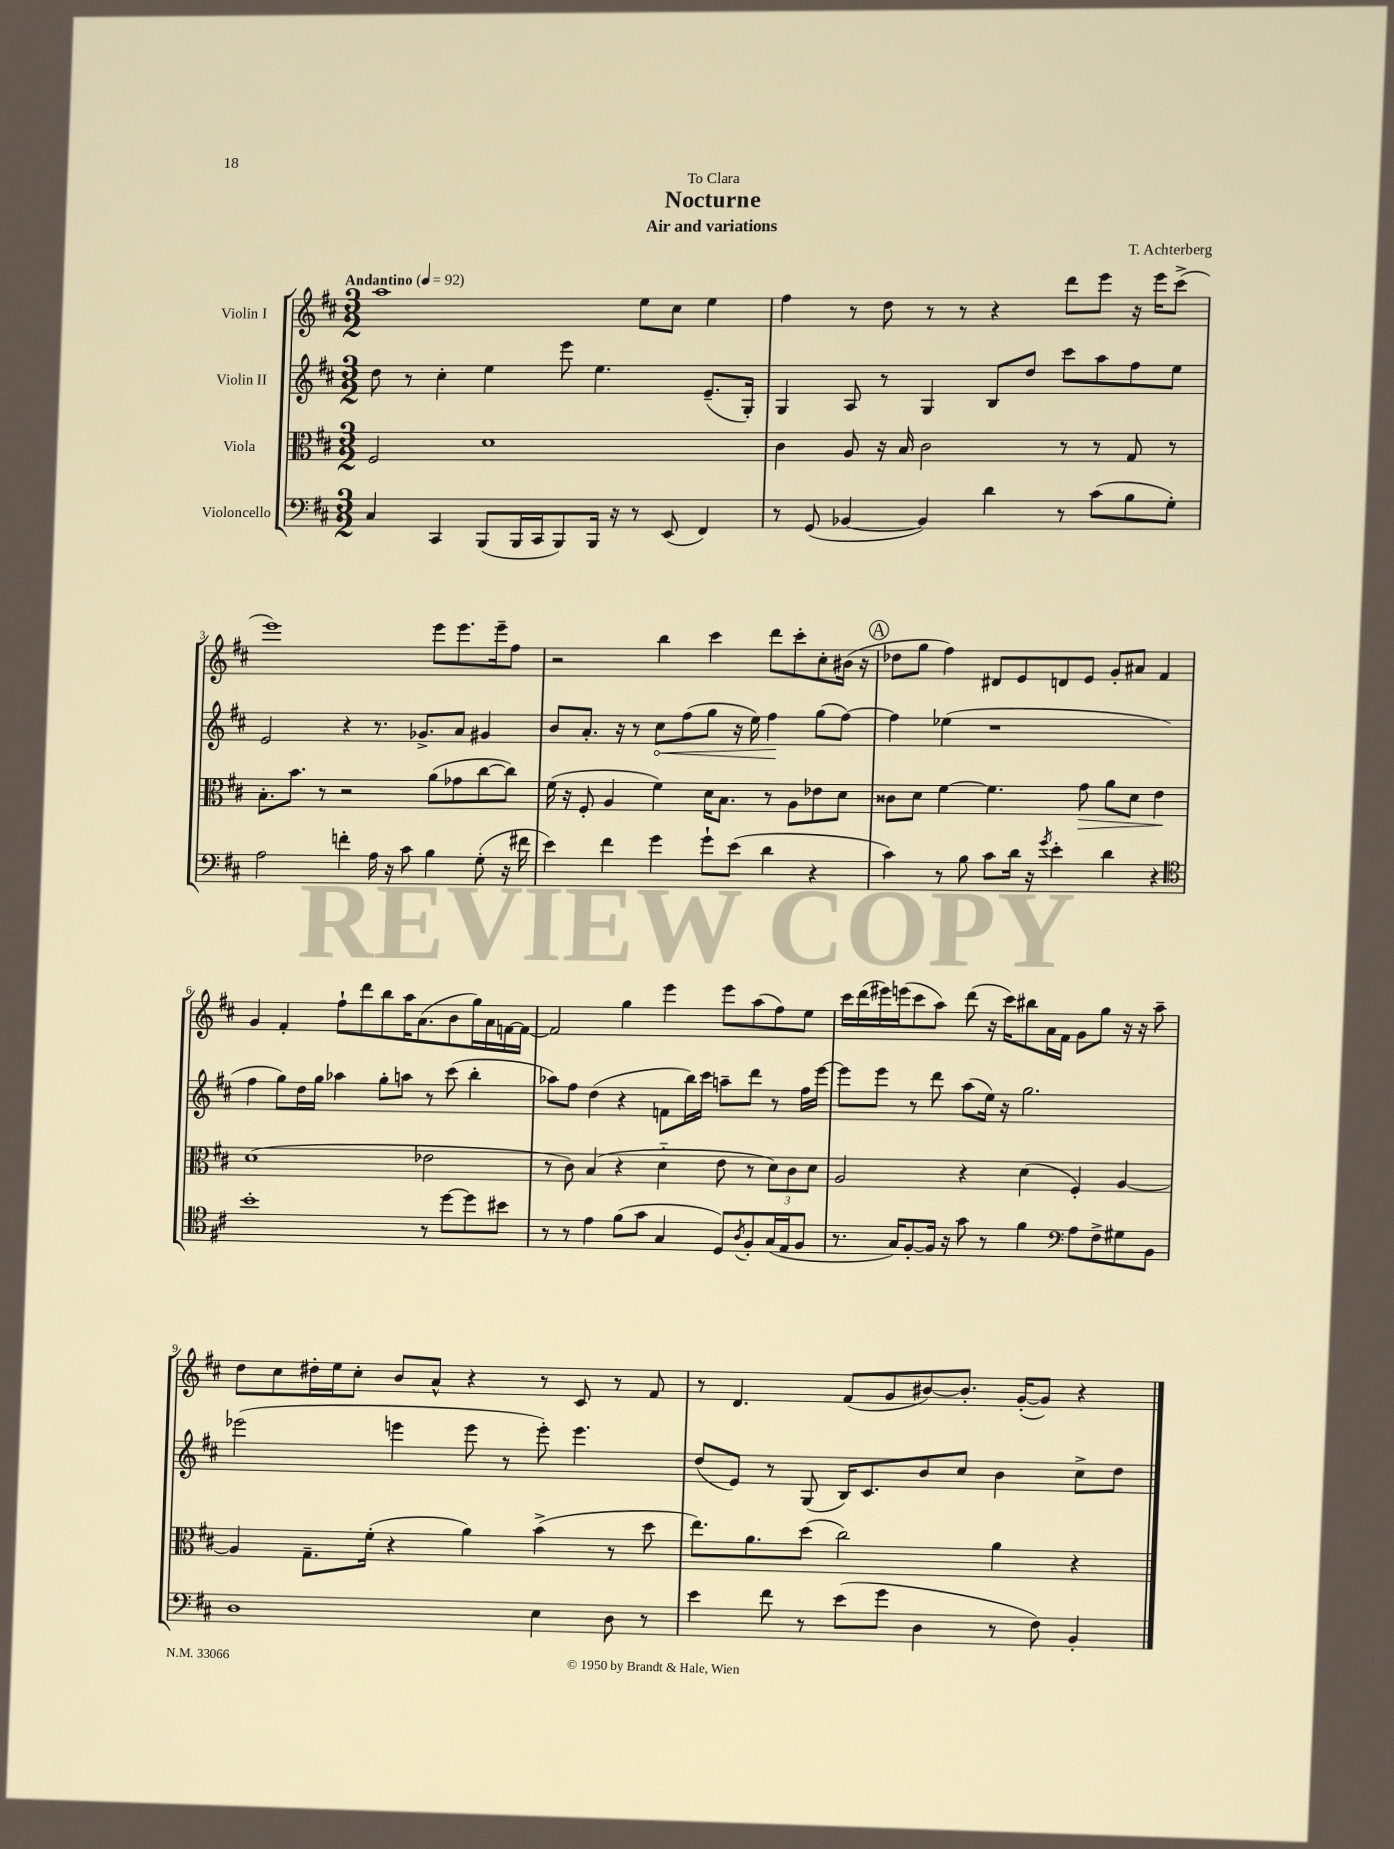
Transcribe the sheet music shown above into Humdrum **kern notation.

**kern	**kern	**kern	**kern
*staff4	*staff3	*staff2	*staff1
*clefF4	*clefC3	*clefG2	*clefG2
*k[f#c#]	*k[f#c#]	*k[f#c#]	*k[f#c#]
*M3/2	*M3/2	*M3/2	*M3/2
*MM92	*MM92	*MM92	*MM92
4C#	2F#	8dd	1aa
.	.	8r	.
4CC#	.	4cc#'	.
(8BBB	1d	4ee	.
16BBB	.	.	.
16CC#	.	.	.
8BBB)	.	8eee	.
16BBB	.	4.ee	.
16r	.	.	.
8r	.	.	8ee
(8EE	.	.	8cc#
4FF#)	.	(8.e~	4ee
.	.	16G')	.
=	=	=	=
8r	4c#	4G	4ff#
(8GG	.	.	.
[4BB-	8A	8A	8r
.	16r	8r	8dd
.	16B	.	.
4BB-])	2c#	4G	8r
.	.	.	8r
4d	.	8B	4r
.	.	8dd	.
8r	8r	8ccc#	8ddd
(8c#	8r	8aa	8eee
8B	8G	8ff#	16r
.	.	.	16eee
8G')	8r	8ee	(8ccc#^
=	=	=	=
2A	8.B'	2e	1eee)
.	8.b	.	.
.	8r	.	.
4f'	2r	4r	.
16A	.	8.r	.
16r	.	.	.
8c#	.	.	.
.	.	8.g-^	.
4B	(8a	.	8eee
.	8g-	8a	8.eee
(8G'	[8cc#	4g#	.
.	.	.	16eee~
16r	8cc#])	.	8ff#
16f#	.	.	.
=	=	=	=
4e)	(16f#	8b	2r
.	16r	.	.
.	8F#'	8.a'	.
4f#	4A	.	.
.	.	16r	.
.	.	8r	.
4g	4f#)	8cc#	4bb
.	.	(8ff#	.
8g`	16d	8gg	4ccc#
.	8.B	.	.
(8e	.	16r	.
.	.	16ee)	.
4d	8r	4ff#	8ddd
.	8A	.	8ccc#'
4r	8e-	(8gg	8cc#'
.	8d	[8ff#)	(16b#
.	.	.	16r
=	=	=	=
4c#)	8c##	4ff#]	8dd-
.	8d	.	8gg
8r	[4f#	(4ee-	4ff#)
8B	.	.	.
8c#	4.f#]	1r	8d#
16d	.	.	8e
16r	.	.	.
8qg	.	.	.
4e'	.	.	8d
.	8g	.	8e
4d	8a	.	8g'
.	8d	.	8a#
4r	4e	.	4f#
=	=	=	=
*clefC4	*	*	*
1b'	(1d	4ff#	4g
.	.	8gg)	4f#'
.	.	16dd	.
.	.	16gg	.
.	.	4aa-	8ff#`
.	.	.	8ddd
.	.	8gg'	8bb
.	.	8aa	16aa
.	.	.	(8.a
8r	2e-	8r	.
[8dd	.	(8ccc#	8b
8dd]	.	4bb'	16gg)
.	.	.	16a
8b#	.	.	[16f
.	.	.	16f_
=	=	=	=
8r	8r	8aa-)	2f]
8r	8c#)	8ff#	.
4e	(4B	(4dd	.
(8f#	4r	4r	4gg
8g	.	.	.
4G	4d'~	8f	4eee
.	.	16bb)	.
.	.	16ccc#	.
8D)	8e	8aa~	8eee
8qA	.	.	.
8F#'	8r	8ddd	(8aa
(16G	12d)	8r	8ff#)
16E	.	.	.
.	12c#	.	.
8F#	.	16ff#	8ee
.	12d	.	.
.	.	[16eee	.
=	=	=	=
8.r	2A	8eee]	16ccc#
.	.	.	(16ddd
.	.	8eee	16eee#)
16G)	.	.	(16eee
[8F#'	.	8r	8ccc#
16F#]	.	8ddd	8aa)
16r	.	.	.
8g	4r	(8aa	(8ddd
8r	.	16ee)	16r
.	.	16r	16ccc#)
4f#	(4d	2.gg	8bb#
.	.	.	16a
.	.	.	16f#
*clefF4	*	*	*
8A	4F#')	.	8g
8F#^	.	.	8gg
8G#	[4A	.	16r
.	.	.	16r
8BB	.	.	8aa~
=	=	=	=
1D	4A]	(2eee-	8dd
.	.	.	8cc#
.	8.G~	.	16dd#'
.	.	.	16ee
.	.	.	8cc#'
.	(16f#'	.	.
.	4r	4eee	8b
.	.	.	8a^^
.	4a)	8eee	4r
.	.	8r	.
4E	(4b^	8eee')	8r
.	.	4.eee	8c#
8D	8r	.	8r
8r	8dd	.	8f#
=	=	=	=
4e	8.ee)	(8dd	8r
.	.	8e)	4.d
.	8.a	.	.
8f#	.	8r	.
8r	(8dd	(8G	.
(8e	2cc#)	16B)	(8f#
.	.	8.c#	.
8g	.	.	8g
4D	.	8b	[8b#)
.	.	8cc#	8.b#']
8r	4a	4b	.
.	.	.	([16g'
8F#)	.	.	8g])
4BB'	4r	8cc#^	4r
.	.	8dd	.
==	==	==	==
*-	*-	*-	*-
